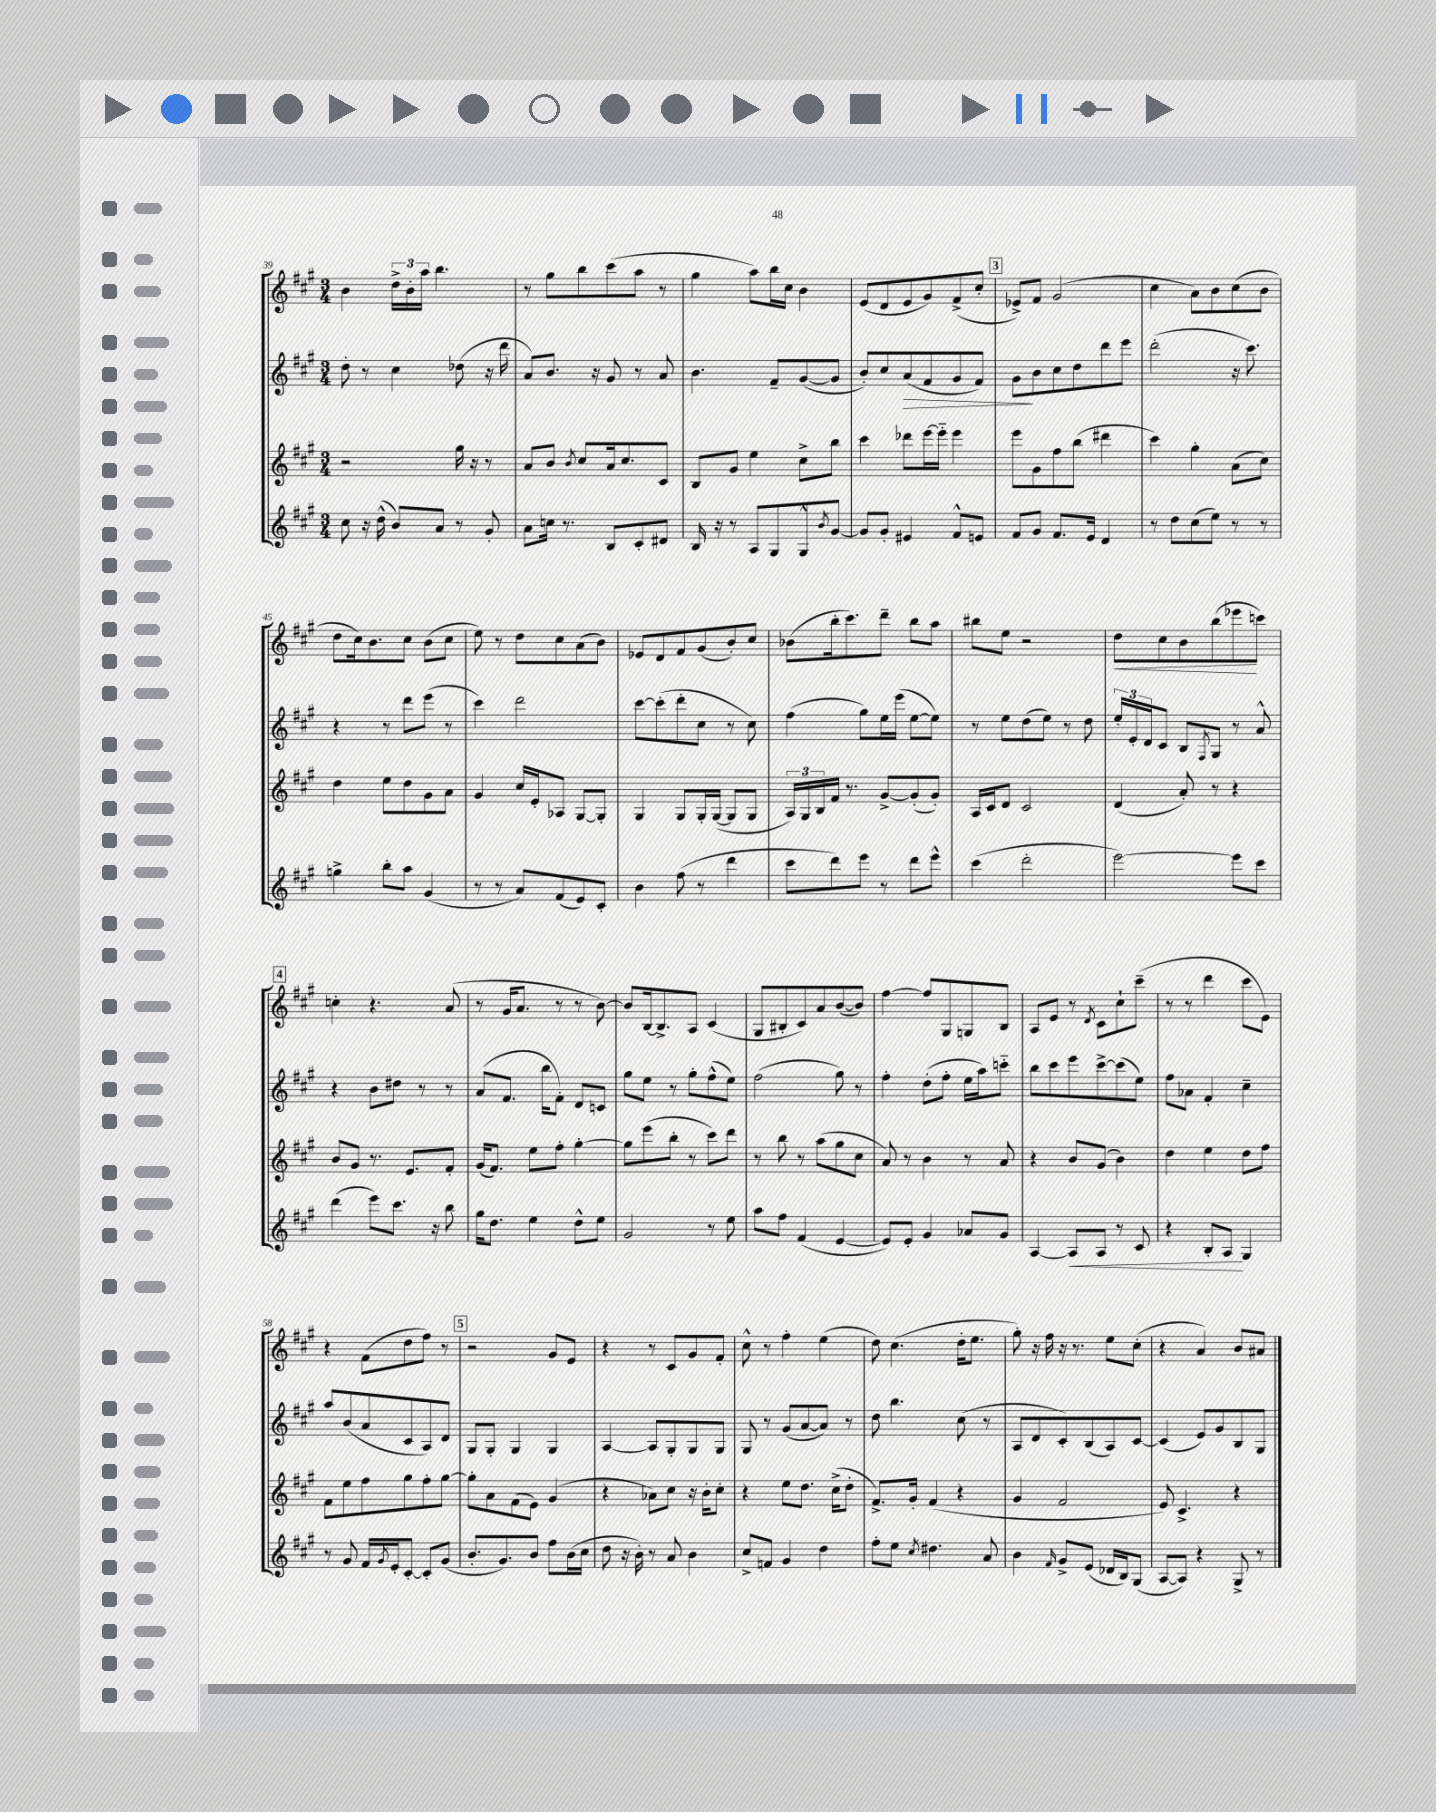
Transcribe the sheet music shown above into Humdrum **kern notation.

**kern	**dynam	**kern	**kern	**dynam	**kern	**dynam
*part4	*part4	*part3	*part2	*part2	*part1	*part1
*staff4	*staff4	*staff3	*staff2	*staff2	*staff1	*staff1
*clefG2	*	*clefG2	*clefG2	*	*clefG2	*
*k[f#c#g#]	*	*k[f#c#g#]	*k[f#c#g#]	*	*k[f#c#g#]	*
*M3/4	*	*M3/4	*M3/4	*	*M3/4	*
=39	=39	=39	=39	=39	=39	=39
8cc#\	.	2r	8dd'\	.	4b\	.
16r	.	.	8r	.	.	.
(16dd^^\	.	.	.	.	.	.
8b/L)	.	.	4cc#\	.	24dd^\LL	.
.	.	.	.	.	24b'\	.
.	.	.	.	.	24aa\JJ	.
8a/J	.	.	.	.	4.bb\	.
8r	.	16gg#\	(8dd-X\	.	.	.
.	.	16r	.	.	.	.
8g#'/	.	8r	16r	.	.	.
.	.	.	16ddd\	.	.	.
=40	=40	=40	=40	=40	=40	=40
8a\L	.	8a/L	8a/L)	.	8r	.
16ccn\Jk	.	8b/J	8.b/J	.	8gg#\L	.
8.r	.	.	.	.	.	.
.	.	8qb/	.	.	.	.
.	.	8cc#/L	.	.	8bb\	.
.	.	.	16r	.	.	.
8B/L	.	16a/k	8g#/	.	(8ccc#\	.
.	.	8.cc#/	.	.	.	.
8c#'/	.	.	8r	.	8aa\J	.
8d#X/J	.	8c#/J	8a/	.	8r	.
=41	=41	=41	=41	=41	=41	=41
16B/	.	8B/L	4.b\	.	4gg#\	.
16r	.	.	.	.	.	.
8r	.	8g#/J	.	.	.	.
8A/L	.	4ee\	.	.	8aa\L)	.
8G#/	.	.	8f#~/L	.	16bb\L	.
.	.	.	.	.	16cc#\JJ	.
8G#^^/	.	8cc#^\L	([8g#/	.	4b\	.
8qb/	.	.	.	.	.	.
[8g#/J	.	8bb\J	8g#/J]	.	.	.
=42	=42	=42	=42	=42	=42	=42
8g#/L]	.	4ccc#\	8b'/L)	.	(8e/L	.
8g#'/J	.	.	8cc#/	.	8d/	.
!	!	!	!	!LO:HP:b	!	!
4e#X/	.	8ddd-X\L	(8a/	>	8e/	.
.	.	[16eee\L	8f#/	.	8g#/)	.
.	.	16eee\JJ]	.	.	.	.
8f#^^/L	.	4eee\	8g#/	.	(8f#^/	.
8en/J	.	.	8f#/J)	.	8cc#'/J	.
!!LO:REH:place=s1:t=3
=43	=43	=43	=43	=43	=43	=43
8f#/L	.	8eee\L	8g#\L	.	8e-X^/L)	.
8g#/J	.	8g#\	8b\	]	8f#/J	.
8.f#/L	.	8ff#\	8cc#\	.	(2g#/	.
.	.	(8bb\J	8dd\	.	.	.
16e/Jk	.	.	.	.	.	.
4d/	.	4ddd#X\	8ddd\	.	.	.
.	.	.	8eee\J	.	.	.
=44	=44	=44	=44	=44	=44	=44
8r	.	4ccc#\)	(2ddd'\	.	4cc#\	.
8dd\L	.	.	.	.	.	.
(8cc#\	.	4gg#'\	.	.	8a\L)	.
8ee\J)	.	.	.	.	8b\	.
8r	.	(8a\L	16r	.	(8cc#\	.
.	.	.	8.ccc#\)	.	.	.
8r	.	8cc#\J)	.	.	8b\J	.
!!LO:LB:g=z
=45	=45	=45	=45	=45	=45	=45
4ggn^\	.	4dd\	4r	.	8dd\L	.
.	.	.	.	.	16cc#\k)	.
.	.	.	.	.	8.b\	.
8bb'\L	.	8ee\L	8r	.	.	.
8aa\J	.	8dd\	8ddd\L	.	8cc#\J	.
(4g#/	.	8g#\	(8eee\J	.	(8b\L	.
.	.	8a\J	8r	.	8cc#\J	.
=46	=46	=46	=46	=46	=46	=46
8r	.	4g#/	4ccc#\)	.	8ee\)	.
8r	.	.	.	.	8r	.
8a/L)	.	16cc#/LL	2ddd\	.	8dd\L	.
.	.	16e'/J	.	.	.	.
(8f#/	.	8A-X/J	.	.	8cc#\	.
8e/)	.	[8G#/L	.	.	(8a\	.
8c#'/J	.	8G#'/J]	.	.	8b\J)	.
=47	=47	=47	=47	=47	=47	=47
4b\	.	4G#/	[8ccc#\L	.	8e-X/L	.
.	.	.	(8ccc#'\]	.	8d/	.
(8ff#\	.	8G#/L	8ddd'\	.	8f#/	.
8r	.	16G#'/L	8cc#\J	.	(8g#/	.
.	.	([16G#/JJ	.	.	.	.
4ddd\	.	8G#/L]	8r	.	8b'/)	.
.	.	8G#/J	8cc#\)	.	8cc#/J	.
=48	=48	=48	=48	=48	=48	=48
8ccc#\L	.	24A/LL)	(4ff#\	.	(8b-X\L	.
.	.	24G#/	.	.	.	.
.	.	24B/	.	.	.	.
8ddd\)	.	16f#/JJ	.	.	16bb'\k	.
.	.	8.r	.	.	8.ccc#\)	.
8eee\J	.	.	8gg#\L)	.	.	.
8r	.	[8g#^/L	16ee\L	.	8ddd~\J	.
.	.	.	(16eee\JJ	.	.	.
8ddd\L	.	(8g#'/]	[8ee\L	.	8bb\L	.
8eee^^\J	.	8g#'/J)	8ee\J])	.	8aa\J	.
=49	=49	=49	=49	=49	=49	=49
(4ccc#\	.	16A/LL	8r	.	8bb#X\L	.
.	.	16c#/J	.	.	.	.
.	.	8d/J	8ee\L	.	8ee\J	.
2ddd'\	.	2c#/	(8dd\	.	2r	.
.	.	.	8ee\J)	.	.	.
.	.	.	8r	.	.	.
.	.	.	8dd\	.	.	.
=50	=50	=50	=50	=50	=50	=50
!	!	!	!	!	!	!LO:HP:b
[2eee\)	.	(4d/	24ee'/LL	.	8dd\L	<
.	.	.	24e'/	.	.	.
.	.	.	24d/J	.	.	.
.	.	.	8c#/J	.	8cc#\	.
.	.	8a'/)	8B/L	.	8b\	.
.	.	.	8qF#/	.	.	.
.	.	8r	8G#/J	.	(8bb\	.
8eee\L]	.	4r	8r	.	8eee-X\	.
8ccc#\J	.	.	8a^^/	.	8cccn\J)	[
!!LO:LB:g=z
!!LO:REH:place=s1:t=4
=51	=51	=51	=51	=51	=51	=51
(4ddd\	.	8b/L	4r	.	4ccn'\	.
.	.	8g#/J	.	.	.	.
8eee\L)	.	8.r	8b\L	.	4.r	.
8.ccc#\J	.	.	8dd#X\J	.	.	.
.	.	8.e/L	.	.	.	.
.	.	.	8r	.	.	.
16r	.	.	.	.	.	.
8bb\	.	8f#'/J	8r	.	(8a/	.
=52	=52	=52	=52	=52	=52	=52
16gg#\KL	.	(16g#/KL	(8a/L	.	8r	.
8.dd\J	.	8.f#/J)	.	.	.	.
.	.	.	8.f#/J	.	16g#/KL	.
.	.	.	.	.	8.a/J	.
4ee\	.	8ee\L	.	.	.	.
.	.	.	16bb\KL	.	.	.
.	.	8ff#'\J	8f#'\J)	.	8r	.
8dd^^\L	.	[4gg#'\	8d/L	.	8r	.
8ee\J	.	.	8cn/J	.	[8b\)	.
=53	=53	=53	=53	=53	=53	=53
2g#/	.	8gg#\L]	8gg#\L	.	8b/L]	.
.	.	(8eee\	8ee\J	.	[16B/k	.
.	.	.	.	.	8.B^/]	.
.	.	8bb'\J	8r	.	.	.
.	.	8r	8gg#'\L	.	8A/J	.
8r	.	8ccc#\L)	(8ff#^^\	.	(4c#/	.
8ee\	.	8ddd\J	8ee\J)	.	.	.
=54	=54	=54	=54	=54	=54	=54
8aa\L	.	8r	(2ff#\	.	8G#/L	.
8ff#\J	.	8bb\	.	.	8B#X'/	.
(4f#/	.	8r	.	.	8c#/)	.
.	.	(8aa\L	.	.	8a/	.
[4e/	.	8gg#\	8gg#\)	.	([8b/	.
.	.	8cc#\J	8r	.	8b/J])	.
=55	=55	=55	=55	=55	=55	=55
8e/L])	.	8a/)	4ff#'\	.	[4ff#\	.
8e'/J	.	8r	.	.	.	.
4g#/	.	4b\	(8dd'\L	.	8ff#/L]	.
.	.	.	8ff#'\J	.	8G#/	.
8a-X/L	.	8r	16ee\LL	.	8Gn/	.
.	.	.	16aa\J)	.	.	.
8g#/J	.	8a/	8cccn\J	.	8B/J	.
=56	=56	=56	=56	=56	=56	=56
[4A/	.	4r	8bb\L	.	8A/L	.
.	.	.	8ccc#\	.	8e/J	.
!	!LO:HP:b	!	!	!	!	!
8A/L]	<	8b/L	8eee\	.	8r	.
.	.	.	.	.	8qd/	.
8A/J	.	(8g#/J	[8ccc#^\	.	8c#\L	.
8r	.	4b\)	(8ccc#\]	.	8cc#`\	.
8c#/	.	.	8ee\J)	.	(8ccc#~\J	.
=57	=57	=57	=57	=57	=57	=57
4r	.	4dd\	8ff#\L	.	8r	.
.	.	.	8a-X\J	.	8r	.
8B'/L	.	4ee\	4f#'/	.	4ddd\	.
8A/J	.	.	.	.	.	.
4G#/	[	8dd\L	4cc#~\	.	8ccc#\L	.
.	.	8ff#\J	.	.	8e\J)	.
!!LO:LB:g=z
=58	=58	=58	=58	=58	=58	=58
8r	.	8f#\L	8aa/L	.	4r	.
8g#/	.	8ee\	(8b/	.	.	.
16f#/LL	.	8ff#\	8a/	.	(8f#\L	.
8qg#/	.	.	.	.	.	.
16e'/J	.	.	.	.	.	.
[8c#'/J	.	8gg#\	8c#/	.	8dd\	.
8c#'/L]	.	8ff#'\	8A/)	.	8ff#\J)	.
(8g#/J	.	[8gg#\J	8d/J	.	8r	.
!!LO:REH:place=s1:t=5
=59	=59	=59	=59	=59	=59	=59
8.b'/L	.	8gg#'\L]	8G#/L	.	2r	.
.	.	8a\	8G#'/J	.	.	.
8.g#/)	.	.	.	.	.	.
.	.	(8f#\	4G#/	.	.	.
8b/J	.	8e\J)	.	.	.	.
8ff#\L	.	(4g#/	4G#/	.	8g#/L	.
(16b\L	.	.	.	.	8e/J	.
16cc#\JJ	.	.	.	.	.	.
=60	=60	=60	=60	=60	=60	=60
8dd\	.	4r	[4A/	.	4r	.
16r	.	.	.	.	.	.
16b'\)	.	.	.	.	.	.
8r	.	8a-X\L)	8A/L]	.	8r	.
8a/	.	8cc#\J	8G#'/	.	8c#/L	.
4b\	.	16r	8G#/	.	8g#/	.
.	.	16b'\KL	.	.	.	.
.	.	8cc#'\J	8G#/J	.	8f#'/J	.
=61	=61	=61	=61	=61	=61	=61
8cc#^/L	.	4r	8G#/	.	8cc#^^\	.
8fn/J	.	.	8r	.	8r	.
4g#/	.	8ee\L	(8g#/L	.	4ff#'\	.
.	.	8.dd\J	[8a/	.	.	.
4dd\	.	.	8a/J])	.	(4ee\	.
.	.	(16cc#^\KL	.	.	.	.
.	.	8dd'\J	8r	.	.	.
=62	=62	=62	=62	=62	=62	=62
8ff#'\L	.	8.f#^/L)	8dd\	.	8dd\)	.
8ee\J	.	.	4.bb\	.	(4.cc#\	.
.	.	16g#'/Jk	.	.	.	.
8qcc#/	.	.	.	.	.	.
4.dd#X\	.	(4f#/	.	.	.	.
.	.	4r	(8cc#\	.	16dd'\KL	.
.	.	.	.	.	8.ee\J	.
8a/	.	.	8r	.	.	.
=63	=63	=63	=63	=63	=63	=63
4b\	.	4g#/	8A/L	.	8gg#'\)	.
.	.	.	8d/	.	16r	.
.	.	.	.	.	16ff#\	.
16qqf#/	.	.	.	.	.	.
8g#^/L	.	2f#/	8c#'/)	.	16r	.
.	.	.	.	.	8.r	.
(8e/J	.	.	(8B/	.	.	.
16d-X/LL	.	.	8A/)	.	8ee\L	.
16B/J)	.	.	.	.	.	.
(8G#/J	.	.	[8c#/J	.	(8cc#'\J	.
=64	=64	=64	=64	=64	=64	=64
[8A/L	.	8e/)	(4c#/]	.	4r	.
8A/J])	.	4.c#^/	.	.	.	.
4r	.	.	8e/L)	.	4a/)	.
.	.	.	8g#/	.	.	.
8G#^/	.	4r	8B/	.	8b/L	.
8r	.	.	8G#/J	.	8a#X/J	.
==	==	==	==	==	==	==
*-	*-	*-	*-	*-	*-	*-
